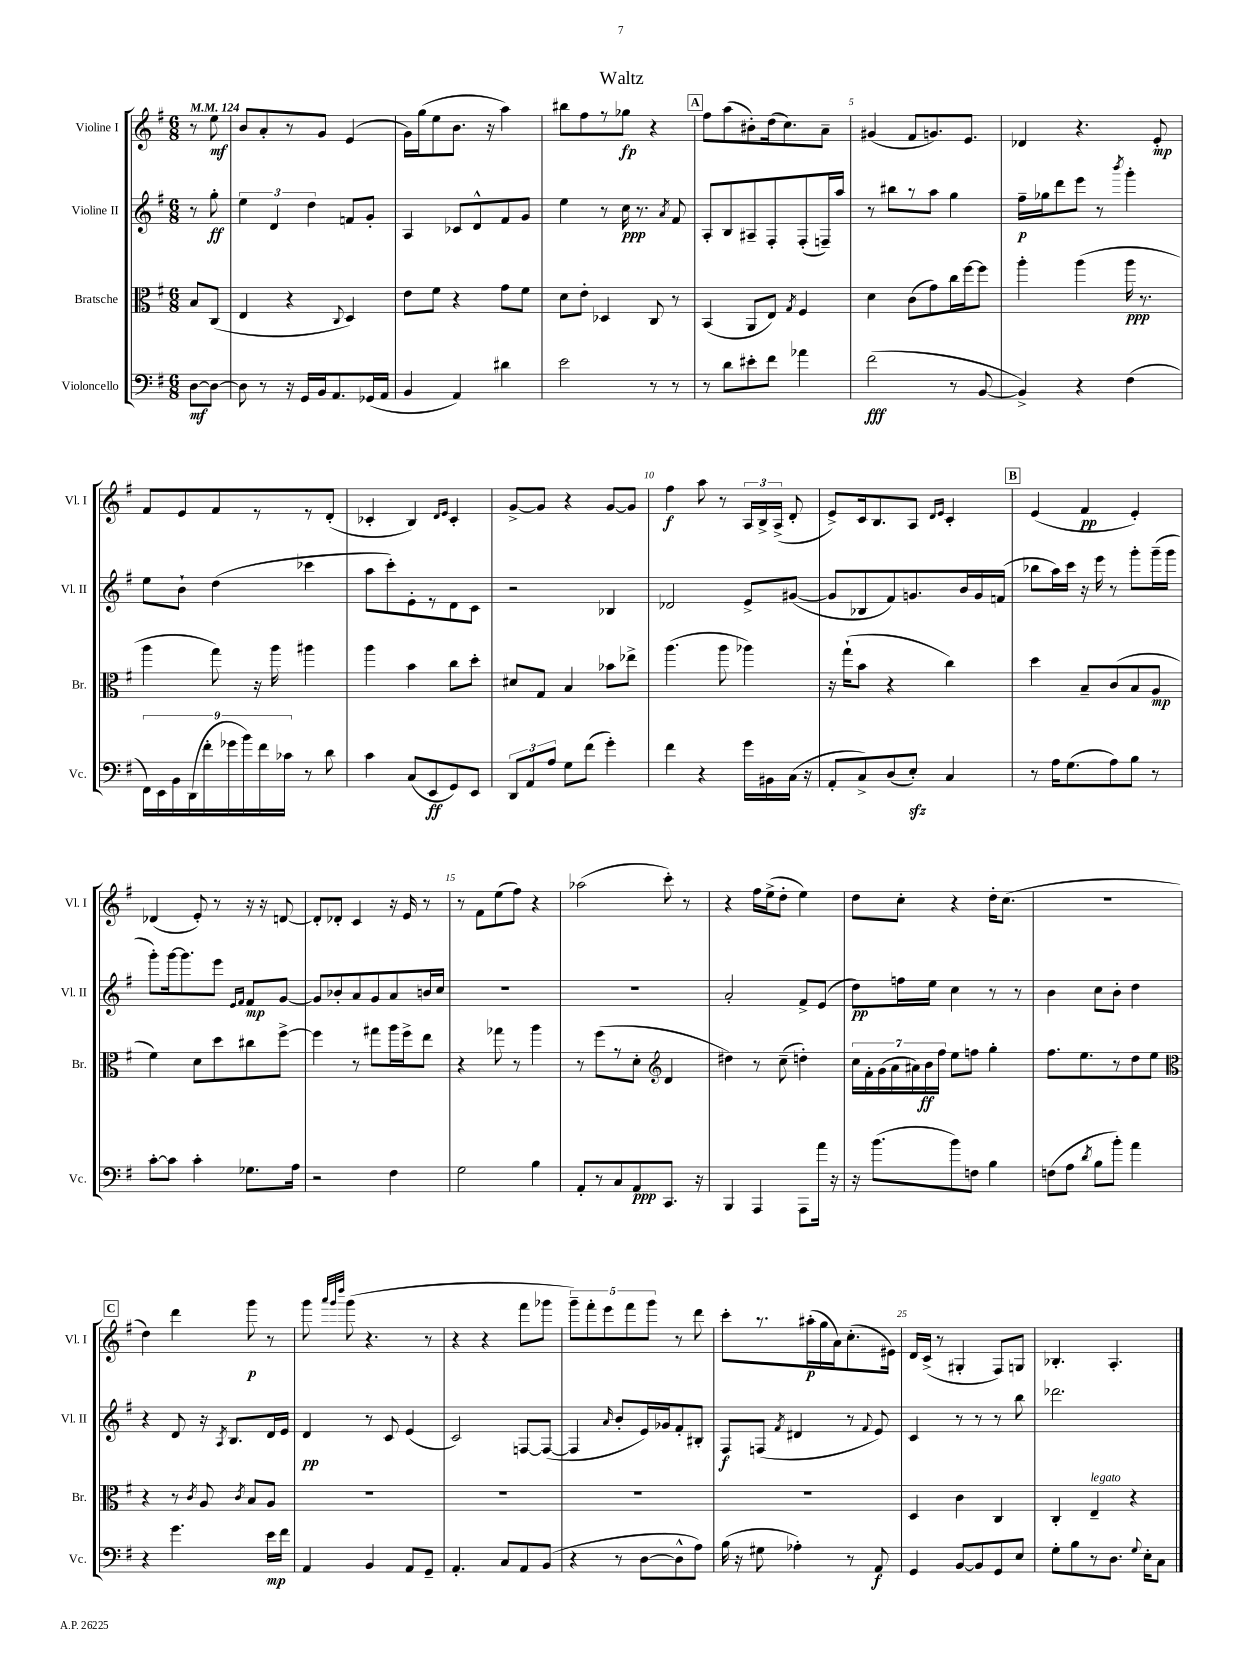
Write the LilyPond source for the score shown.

\header { title = "Waltz" }
<<
\new StaffGroup <<
\new Staff = "s0" \with { instrumentName = "Violine I" shortInstrumentName = "Vl. I" } {
    \clef treble \key g \major \numericTimeSignature \time 6/8 \partial 4 \tempo 4 = 124
    \autoBeamOff r8 e''8\mf |
    b'8[ a'8-. r8 g'8] e'4( |
    g'16[) g''16( e''8 b'8.] r16 a''4) |
    bis''8[ fis''8 r8 ges''8]\fp r4 |
    \mark \markup { \box "A" } fis''8[ a''8( bis'8-.) d''16( c''8.) a'8]-- |
    gis'4( fis'8[ g'8.) e'8.] |
    des'4 r4. e'8-.\mp |
    fis'8[ e'8 fis'8 r8 r8 d'8]-.( |
    ces'4-. b4) \grace { d'16[ e'16] } ces'4-. |
    g'8[~-> g'8] r4 g'8[~ g'8] |
    fis''4\f a''8 r8 \tuplet 3/2 { a16[ b16-> a16]->( } d'8-. |
    e'8[->) c'16 b8. a8] \grace { d'16[ e'16] } c'4-. |
    \mark \markup { \box "B" } e'4( fis'4\pp e'4-.) |
    des'4( e'8-.) r8 r16 r16 d'8~ |
    d'8[-. des'8]-. c'4 r16 e'16 r8 |
    r8 fis'8[ e''8( fis''8]) r4 |
    aes''2( c'''8-.) r8 |
    r4 fis''16[ e''16->( d''8]-. e''4) |
    d''8[ c''8]-. r4 d''16[-. c''8.]( |
    R2. |
    \mark \markup { \box "C" } d''4) d'''4 g'''8\p r8 |
    g'''8 \grace { a'''32[ g'''32 d''''32] } g'''8( r4. r8 |
    r4 r4 fis'''8[ ges'''8] |
    \tuplet 5/4 { g'''8[--) fis'''8-. e'''8 fis'''8 g'''8] } r8 d'''8 |
    c'''8[-. r8. ais''16-.\p( g''16 a'16) c''8.-.( eis'16]) |
    d'16[ c'16]->( r8 gis4-. fis8[) g8] |
    bes4.-. a4.-. \bar "|." |
}
\new Staff = "s1" \with { instrumentName = "Violine II" shortInstrumentName = "Vl. II" } {
    \clef treble \key g \major \numericTimeSignature \time 6/8 \partial 4
    \autoBeamOff r8 g''8-.\ff |
    \tuplet 3/2 { e''4 d'4 d''4 } f'8[ g'8]-. |
    a4 ces'8[ d'8-^ fis'8 g'8] |
    e''4 r8 c''16\ppp r8. \acciaccatura { a'8 } fis'8 |
    \mark \markup { \box "A" } a8[-. b8 ais8-- fis8-. fis8-.( f16--) a''16] |
    r8 bis''8[ r8 a''8] g''4 |
    fis''16[--\p ges''16 d'''8 e'''8] r8 \acciaccatura { b'''8 } g'''4-. |
    e''8[ b'8]-! d''4( ces'''4 |
    a''8[ c'''8-.) e'8-. r8 d'8 c'8] |
    r2 bes4 |
    des'2 e'8[-> gis'8]~( |
    gis'8[ bes8 fis'8) g'8. b'16 g'16 f'16]( |
    \mark \markup { \box "B" } bes''8[ a''16) c'''16] r16 e'''16 r8 g'''8[-. g'''16--( g'''16] |
    g'''8[-.) g'''16~ g'''8. e'''8] \grace { e'16[ fis'16] } fis'8[\mp g'8]~ |
    g'8[ bes'8-. a'8 g'8 a'8 b'16 c''16] |
    R2. |
    R2. |
    a'2-. fis'8[-> e'8]( |
    d''8[\pp) f''16 e''16] c''4 r8 r8 |
    b'4 c''8[ b'8]-. d''4 |
    \mark \markup { \box "C" } r4 d'8 r16 \acciaccatura { a8 } b8.[ d'16 e'16] |
    d'4\pp r8 c'8 e'4( |
    c'2) f8[~ f8]~( |
    f4 \grace { a'16 } b'8[-. e'16) ges'16 fis'8-. bis8]-. |
    fis8[\f f8]( \acciaccatura { fis'8 } dis'4 r8 \appoggiatura { fis'8 } e'8) |
    c'4 r8 r8 r8 b''8 |
    des'''2. \bar "|." |
}
\new Staff = "s2" \with { instrumentName = "Bratsche" shortInstrumentName = "Br." } {
    \clef alto \key g \major \numericTimeSignature \time 6/8 \partial 4
    \autoBeamOff b8[ c8]( |
    e4 r4 \appoggiatura { c8 } d4) |
    e'8[ fis'8] r4 g'8[ fis'8] |
    d'8[ e'8]-. des4 c8 r8 |
    \mark \markup { \box "A" } b,4( a,8[ e8]) \acciaccatura { g8 } fis4 |
    d'4 c'8[( g'8) c''16 fis''16~ fis''8] |
    a''4-. a''4( a''16\ppp r8. |
    a''4 g''8) r16 a''16 ais''4 |
    a''4 b'4 c''8[ d''8]-. |
    dis'8[ g8] b4 bes'8[ ees''8]-> |
    a''4.( a''8 aes''4) |
    r16 g''16[-!( b'8] r4 c''4) |
    \mark \markup { \box "B" } d''4 b8[-- c'8( b8 a8]\mp |
    fis'4) d'8[ d''8 cis''8 fis''8]~-> |
    fis''4 r8 gis''8[ a''16 fis''16-> e''8] |
    r4 ges''8 r8 a''4 |
    r8 fis''8[( r8 d'8]-. \clef treble d'4 |
    dis''4) r8 c''8--( d''4-.) |
    \tuplet 7/4 { c''16[ fis'16-. g'16( a'16 ais'16) b'16\ff fis''16] } e''8[ f''8] g''4-. |
    fis''8.[ e''8. r8 d''8 e''8] |
    \mark \markup { \box "C" } \clef alto r4 r8 \acciaccatura { c'8 } a8 \acciaccatura { c'8 } b8[ a8] |
    R2. |
    R2. |
    R2. |
    R2. |
    d4 c'4 c4 |
    c4-. e4--^\markup { \italic "legato" } r4 \bar "|." |
}
\new Staff = "s3" \with { instrumentName = "Violoncello" shortInstrumentName = "Vc." } {
    \clef bass \key g \major \numericTimeSignature \time 6/8 \partial 4
    \autoBeamOff d8[~\mf d8]~ |
    d8 r8 r16 g,16[ b,16 a,8. ges,16( a,16] |
    b,4 a,4) dis'4 |
    e'2 r8 r8 |
    \mark \markup { \box "A" } r8 d'8[ eis'8-. fis'8] aes'4 |
    fis'2\fff( r8 b,8~ |
    b,4->) r4 fis4( |
    \tuplet 9/8 { fis,16[) e,16 b,16 d,16( fis'16-. ges'16 b'16) fis'16 ces'16] } r8 d'8 |
    c'4 c8[( e,8\ff g,8) e,8] |
    \tuplet 3/2 { d,8[ a,8 a8] } g8[ fis'8]( g'4-.) |
    fis'4 r4 g'16[ bis,16 c16]( r16 |
    a,8[-. c8->) d8( e8]-.\sfz) c4 |
    \mark \markup { \box "B" } r8 a16[ g8.( a8) b8] r8 |
    c'8[~-. c'8] c'4-. ges8.[ a16] |
    r2 fis4 |
    g2 b4 |
    a,8[-. r8 c8 a,8\ppp c,8.] r16 |
    b,,4 a,,4 a,,8[ a'16] r16 |
    r16 b'8.[( b'8) f8] b4 |
    f8[( a8] \acciaccatura { d'8 } b8[ b'8]-.) a'4 |
    \mark \markup { \box "C" } r4 g'4. e'16[\mp fis'16] |
    a,4 b,4 a,8[ g,8]-- |
    a,4.-. c8[ a,8 b,8]( |
    r4 r8 d8[~ d8-^ a8]) |
    b16( r16 gis8 aes4-.) r8 a,8\f |
    g,4 b,8[~ b,8 g,8 e8] |
    g8[-. b8 r8 d8.] \appoggiatura { g8 } e16[-. c8] \bar "|." |
}
>>
>>
\layout { \context { \Score \override BarNumber.break-visibility = ##(#f #t #t) barNumberVisibility = #(every-nth-bar-number-visible 5) } }
